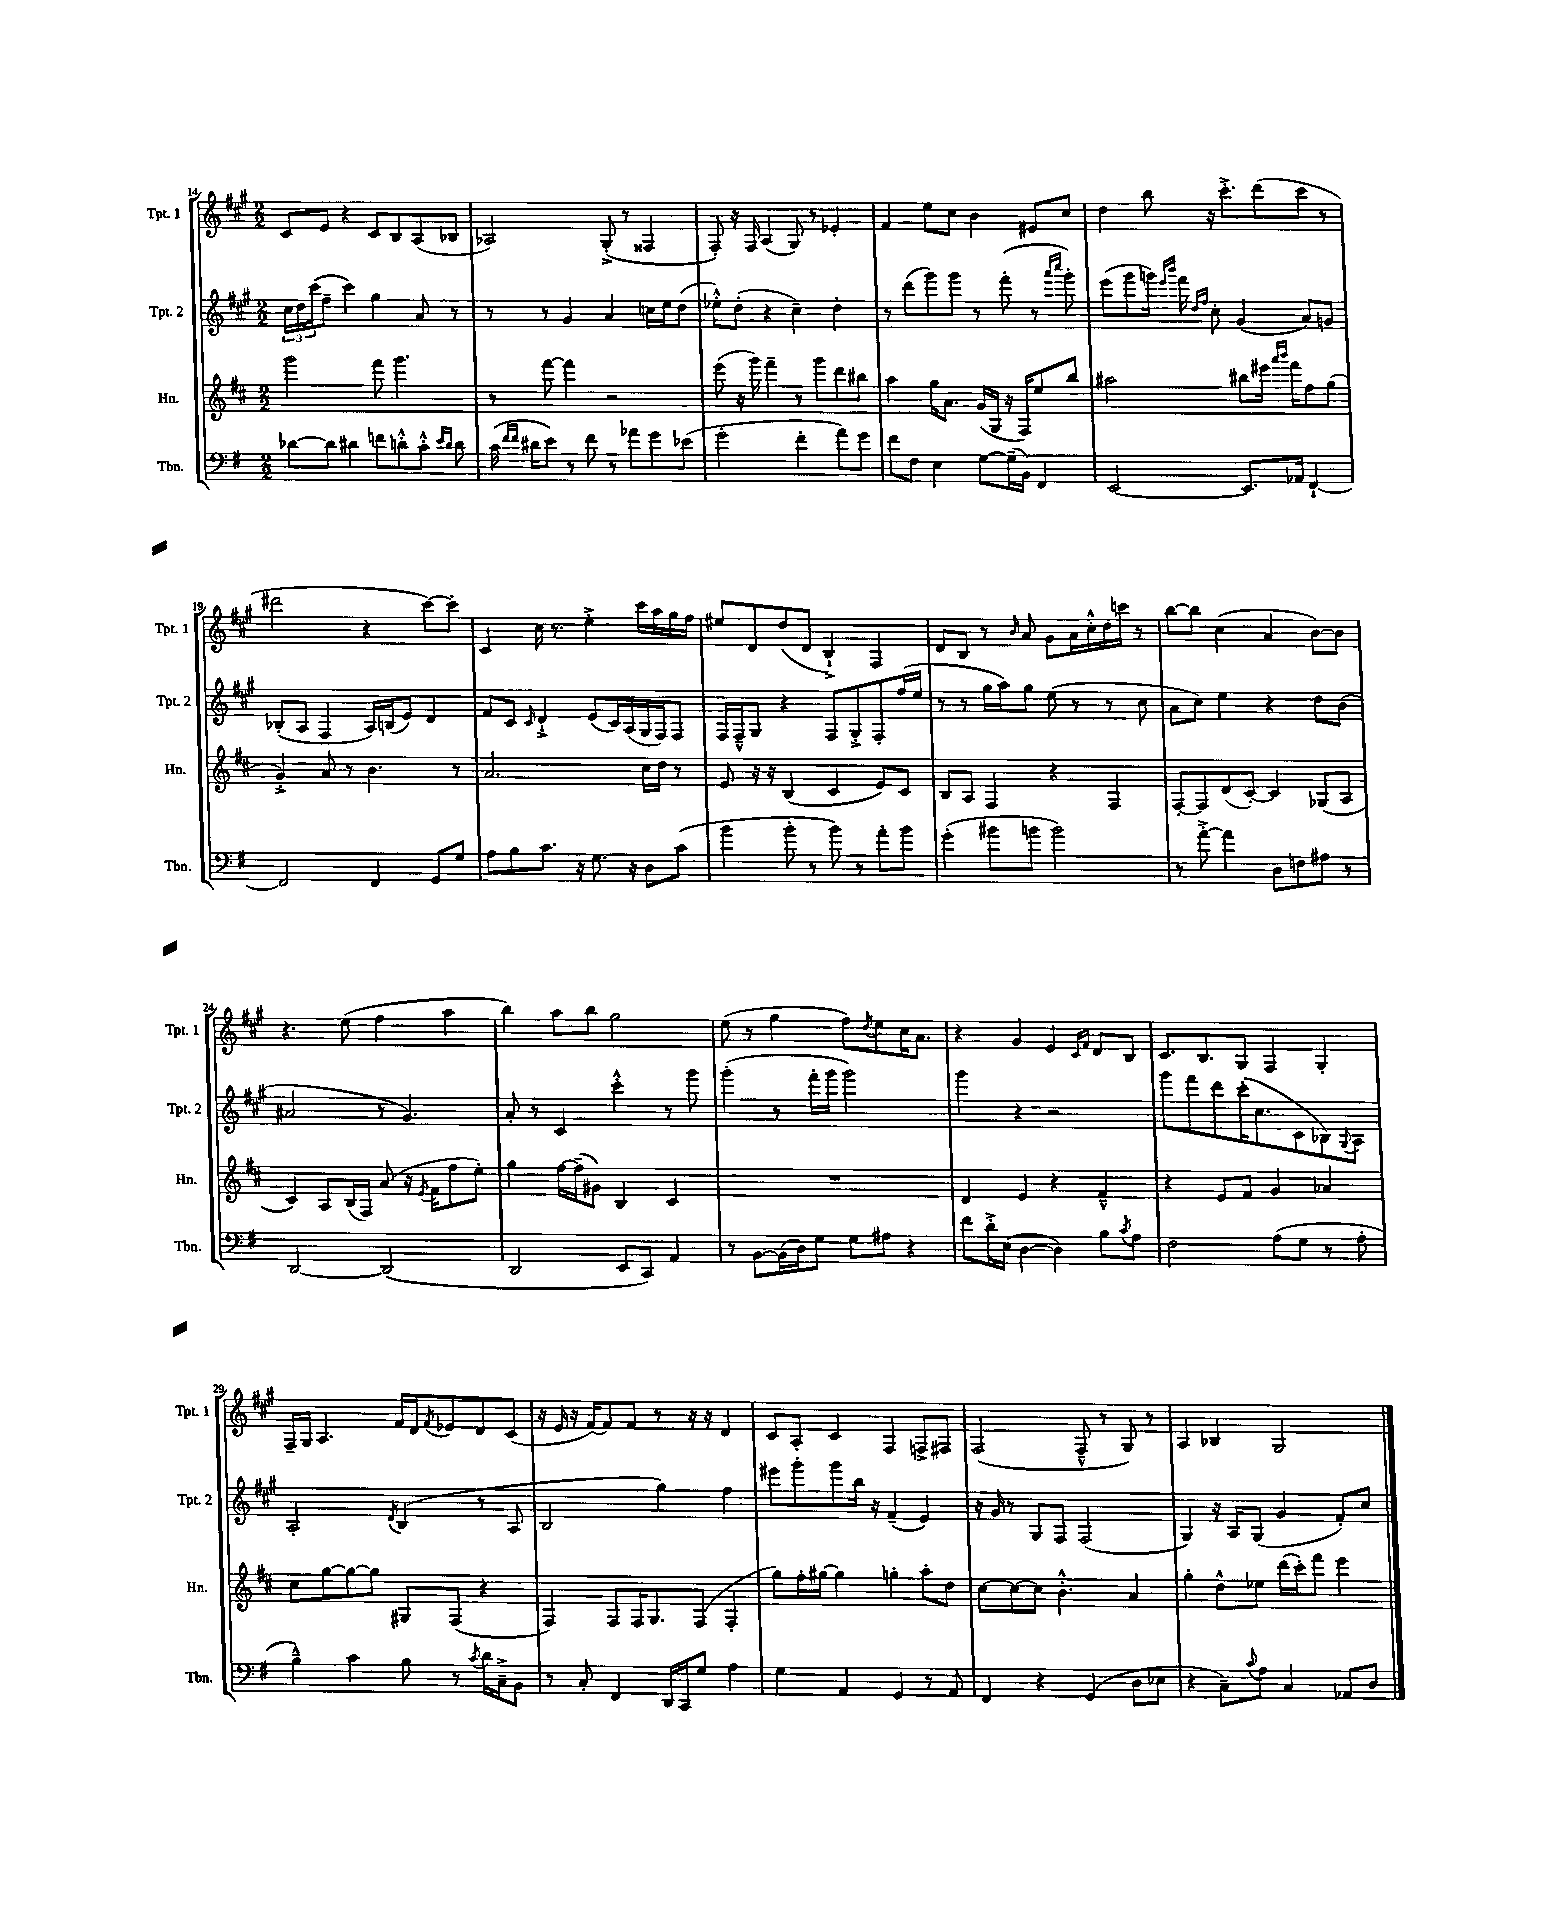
<<
\new StaffGroup <<
\new Staff = "s0" \with { instrumentName = "Tpt. 1" shortInstrumentName = "Tpt. 1" } {
    \clef treble \key a \major \numericTimeSignature \time 2/2
    cis'8 e'8 r4 cis'8 b8 a8( bes8 |
    aes2) gis8-.->( r8 fisis4 |
    fis8-.) r16 fis16 a4( gis8) r8 ees'4-. |
    fis'4 e''8 cis''8 b'4 eis'8 cis''8 |
    d''4 b''8 r16 cis'''8.-.-> d'''8( cis'''8 r8 |
    dis'''2 r4 cis'''8~) cis'''8-. |
    cis'4 cis''16 r8. e''4-.-> cis'''16 a''16 gis''16 fis''16 |
    eis''8 d'8 d''8( d'8 b4-!->) fis4 |
    d'8 b8 r8 \grace { b'16 } a'8 gis'8 a'16 cis''16-.-^ d''16 c'''16 r8 |
    b''8~ b''8 cis''4( a'4 b'8~) b'8 |
    r4. e''8( fis''4 a''4 |
    b''4) a''8 b''8 gis''2 |
    e''8( r8 gis''4 fis''8) \acciaccatura { d''8 } e''8 cis''16 a'8. |
    r4 gis'4 e'4 \grace { cis'16 fis'16 } d'8 b8 |
    cis'8. b8. gis8 fis4 gis4-. |
    fis16-- gis16 a4. fis'16 d'16 \acciaccatura { fis'8 } ees'8 d'8 cis'8( |
    r16 e'16 r16 fis'16~) fis'8 fis'8 r8 r16 r16 d'4 |
    cis'8 a8-. cis'4 fis4 f8-> fis8 |
    fis2( fis8---^ r8 gis8) r8 |
    a4 bes4 gis2 \bar "|." |
}
\new Staff = "s1" \with { instrumentName = "Tpt. 2" shortInstrumentName = "Tpt. 2" } {
    \clef treble \key a \major \numericTimeSignature \time 2/2
    \tuplet 3/2 { cis''16 d''16 cis'''16( } fis''8-- cis'''4) gis''4 a'8 r8 |
    r8 r8 gis'4 a'4 c''16 e''16 d''8( |
    ees''8-.-^) d''8-.( r4 cis''4--) d''4-. |
    r8 d'''8( gis'''8) gis'''8 r8 fis'''8-.( r8 \grace { a'''16 cis''''16 } gis'''8-.) |
    e'''8( gis'''8 g'''16) \grace { e'''16 b'''16 } fis'''16 \grace { d''16 fis''16 } cis''8-. gis'4( a'8) g'8 |
    bes8-.( a8 fis4 a16) b16( e'8) d'4 |
    fis'8 cis'8 \grace { cis'16 } d'4-!-> e'8( cis'16) a16( gis16 fis16) fis8 |
    fis16 fis16---^ gis8 r4 fis8 gis8-.-> fis8-. fis''16( e''16 |
    r8 r8 gis''16 a''16) gis''8 e''8( r8 r8 cis''8 |
    a'8 cis''8) e''4 r4 d''8 b'8( |
    ais'2 r8 gis'4.) |
    a'8-. r8 cis'4 cis'''4-.-^ r8 gis'''8 |
    gis'''4-.( r8 fis'''16-. gis'''16 gis'''2) |
    gis'''4 r4 r2 |
    gis'''8 fis'''8 d'''8 cis'''16-.( cis''8. cis'8 bes8) \appoggiatura { gis8 } a8 |
    a2-. \acciaccatura { d'8 } b4( r8 a8 |
    b2 gis''4) fis''4 |
    eis'''8 gis'''8-. gis'''8 b''16 r16 fis'4--( e'4) |
    r16 gis'16 r8 gis8 fis8 fis2( |
    gis4) r16 a16 gis8( gis'4 fis'8-.) cis''8 \bar "|." |
}
\new Staff = "s2" \with { instrumentName = "Hn." shortInstrumentName = "Hn." } {
    \clef treble \key d \major \numericTimeSignature \time 2/2
    g'''2 fis'''8 g'''4. |
    r8 fis'''8~ fis'''4 r2 |
    e'''8( r16 g'''16) fis'''4-- r8 g'''8 d'''8 bis''8 |
    a''4 g''16 a'8. g'16( g16 r16 fis16) e''8 b''8 |
    ais''2 bis''8 eis'''16 \grace { a'''16 b'''16 } fis'''16 fis''8 g''8( |
    g'4-.->) a'8 r8 b'4. r8 |
    a'2. cis''16 d''16 r8 |
    e'8 r16 r16 b4( cis'4 e'8) cis'8 |
    b8 a8 fis4 r4 fis4 |
    fis8~-. fis8 d'8( cis'8~-.) cis'4 ges8( a8 |
    cis'4) a8 b16( fis16) a'8( r16 \acciaccatura { e'8 } fis'16 fis''8 e''8-.) |
    g''4 fis''16~ fis''16--( gis'8) b4 cis'4 |
    R1 |
    d'4 e'4 r4 fis'4---^ |
    r4 e'8 fis'8 g'4 aes'4 |
    cis''8 g''8~ g''8~ g''8 gis8 fis8( r4 |
    fis4) fis8 fis16 g8. fis8( fis4-. |
    g''8) fis''16-. gis''16~ gis''4 g''4-. a''8-. d''8 |
    cis''8~ cis''8~ cis''8 b'4.-.-^ a'4 |
    g''4-. d''8-^ ees''8 d'''16( cis'''16-.) fis'''8 e'''4 \bar "|." |
}
\new Staff = "s3" \with { instrumentName = "Tbn." shortInstrumentName = "Tbn." } {
    \clef bass \key g \major \numericTimeSignature \time 2/2
    des'8~ des'8 dis'4 f'8 d'8-.-^ c'8-.-^ \grace { e'16 d'16 } d'8 |
    c'16( \grace { fis'16 fis'16 } dis'16 e'8) r8 fis'8 r8 aes'8 g'8 ees'8( |
    g'2-. fis'4-. a'8) g'8 |
    fis'8 fis8 e4 g8~ g16--( b,16) fis,4 |
    e,2~ e,8. aes,16 fis,4~-! |
    fis,2 fis,4 g,8 g8 |
    a8 b8 c'8. r16 g8. r16 d8 c'8( |
    b'4 b'8-. r8 b'8) r8 a'8-. b'8 |
    g'4-.( bis'8 b'8 b'2) |
    r8 a'8~-.-> a'4 d8 f8 ais8 r8 |
    d,2~ d,2( |
    d,2 e,8 c,8) a,4 |
    r8 b,8~ b,16( d16) g8 g8 ais8 r4 |
    fis'8 d'16-.-> e16( d4~ d4) b8 \acciaccatura { c'8 } a8 |
    fis2 a8( g8 r8 a8-. |
    b4---^) c'4 b8 r8 \acciaccatura { c'8 } d'16 c16---> b,8 |
    r8 c8-. fis,4 d,16 c,16 g8 a4 |
    g4 a,4 g,4 r8 a,8 |
    fis,4 r4 g,4( d8 ees8 |
    r4 c8--) \appoggiatura { c'8 } a8 c4 aes,8 d8 \bar "|." |
}
>>
>>
\layout { \context { \Score currentBarNumber = #14 } }
